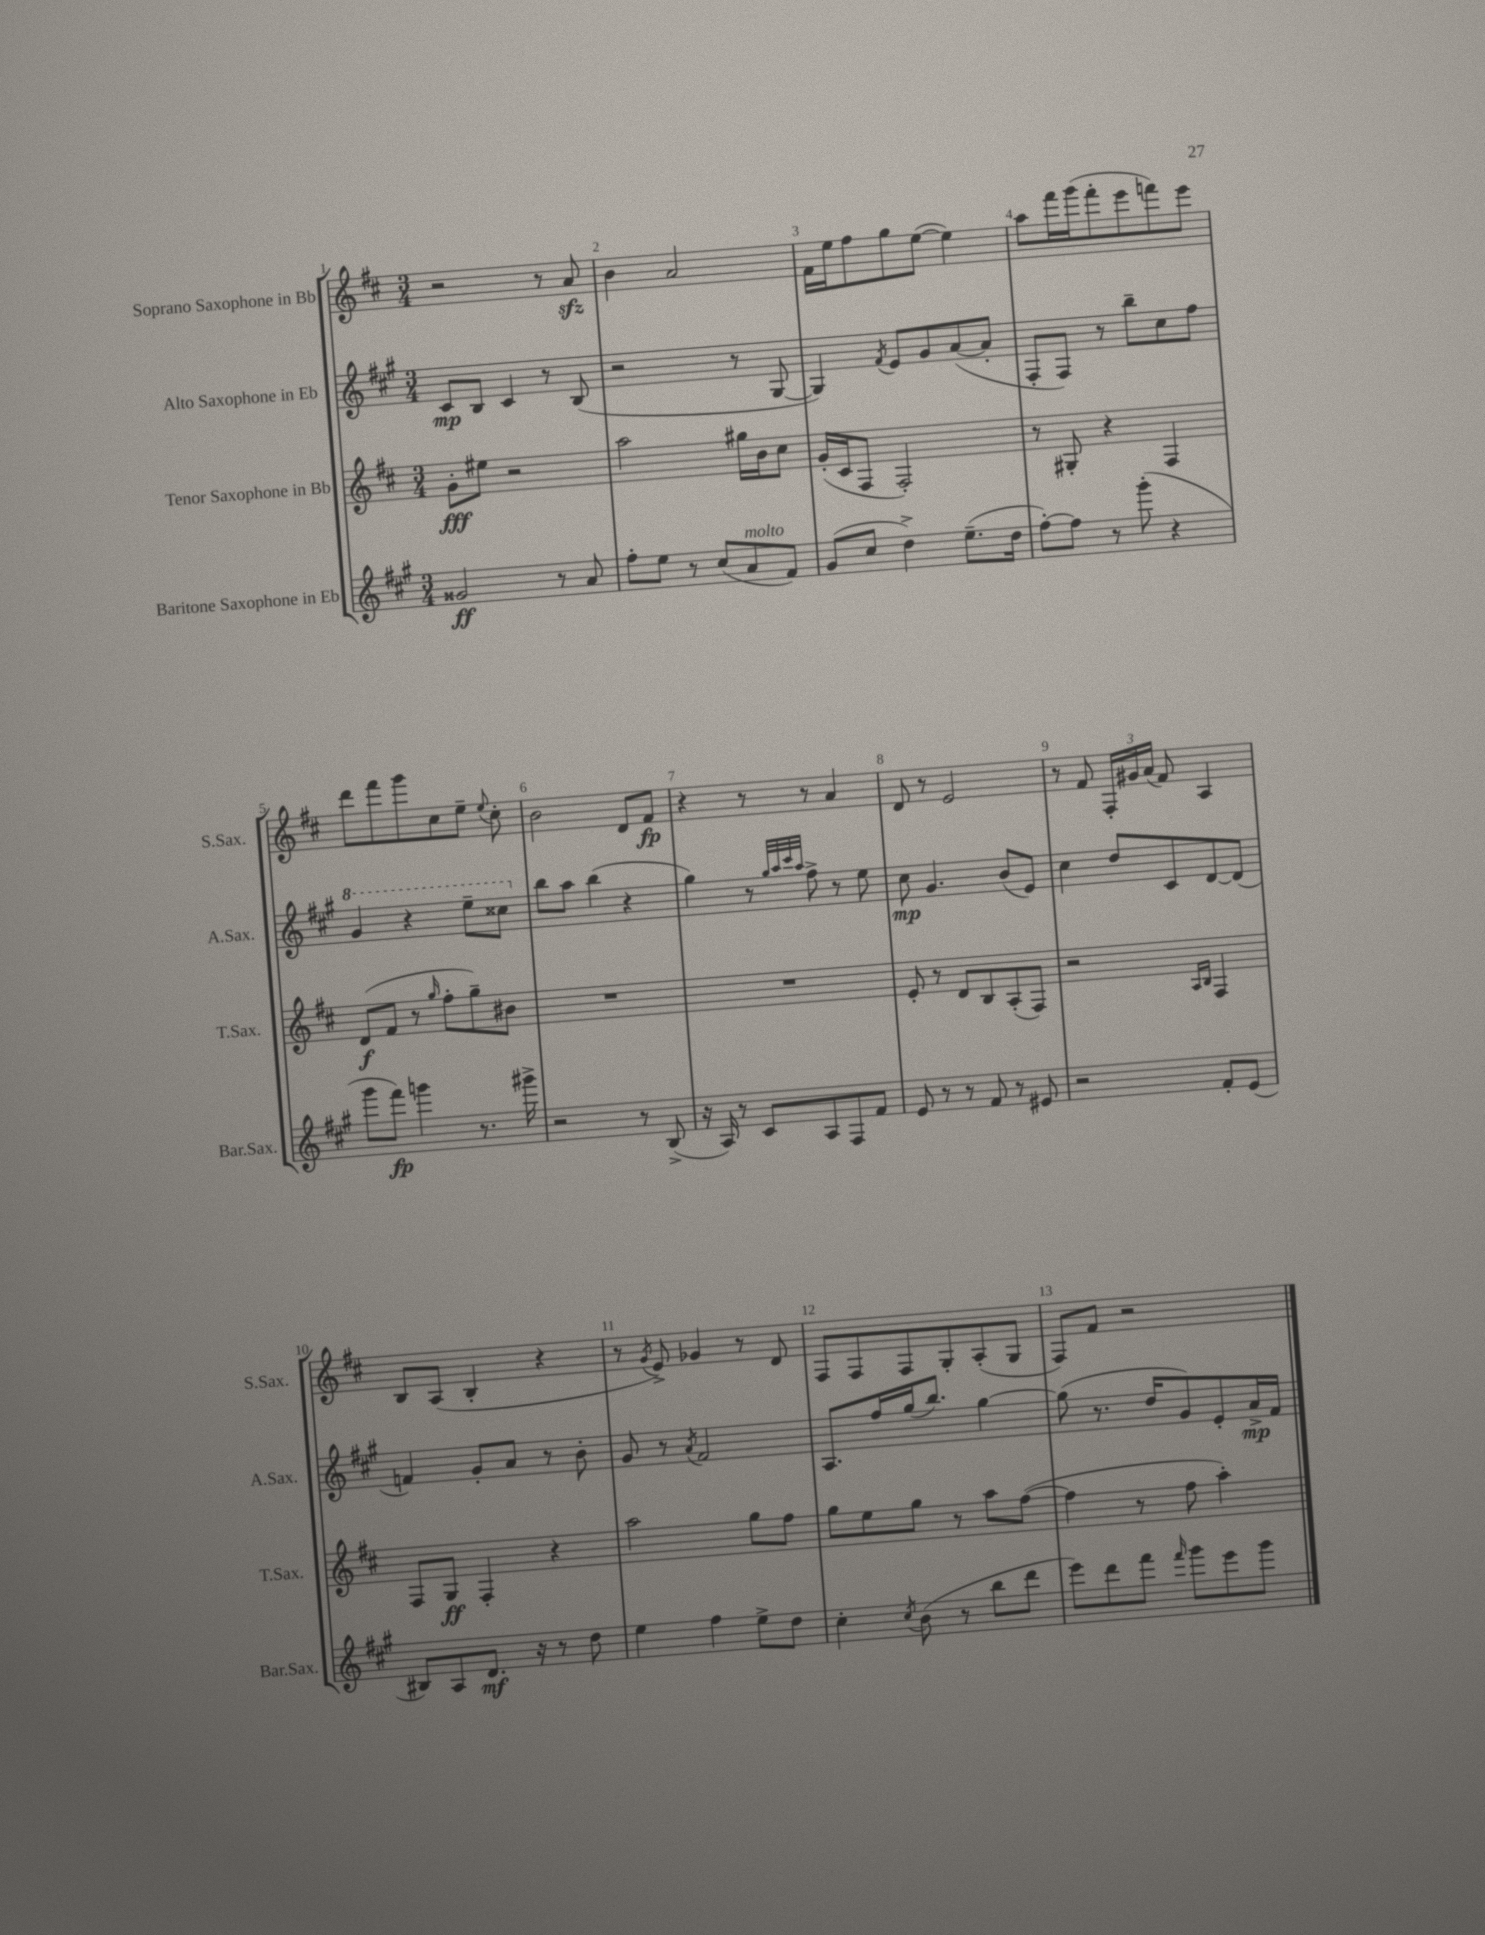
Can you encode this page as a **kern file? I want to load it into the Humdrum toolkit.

**kern	**kern	**kern	**kern
*staff4	*staff3	*staff2	*staff1
*clefG2	*clefG2	*clefG2	*clefG2
*k[f#c#g#]	*k[f#c#]	*k[f#c#g#]	*k[f#c#]
*M3/4	*M3/4	*M3/4	*M3/4
2g##	8g'	8c#	2r
.	8ee#	8B	.
.	2r	4c#	.
8r	.	8r	8r
8a	.	(8B	8a
=	=	=	=
8ff#'	2aa	2r	4b
8ee	.	.	.
8r	.	.	2a
(8cc#	.	.	.
8a	16gg#	8r	.
.	16b	.	.
8f#)	8cc#	[8G#	.
=	=	=	=
(8g#	(16g'	4G#])	16f#
.	16c#	.	16ee
8cc#	8F#	.	8ff#
.	.	8qf#	.
4dd^)	2F#')	8e	8gg
.	.	8g#	([8ee
(8.ee~	.	([8a	4ee])
.	.	8a']	.
16dd	.	.	.
=	=	=	=
[8ff#')	8r	8F#'	8aa
8ff#]	8G#'	8F#)	16fff#
.	.	.	(16ggg
8r	4r	8r	8fff#'
(8ggg#'	.	8bb~	8eee
4r	4F#	8cc#	8fff)
.	.	8ff#	8eee
=	=	=	=
8ggg#	(8d	4gg#	8ddd
8fff#)	8f#	.	8fff#
4ggg	8r	4r	8ggg
.	16qqgg	.	.
.	8ff#'	.	8cc#
8.r	8gg~)	8eee~	8ee~
.	.	.	8qqee
.	8b#	8ccc##	8cc#'
16ggg#^	.	.	.
=	=	=	=
2r	2.r	8bb	2b
.	.	8aa	.
.	.	(4bb	.
8r	.	4r	8d
(8B^	.	.	8f#
=	=	=	=
16r	2.r	4gg#)	4r
16A)	.	.	.
8r	.	.	.
8c#	.	8r	8r
.	.	32qqgg#	.
.	.	32qqaa	.
.	.	32qqccc#	.
.	.	32qqaa	.
8A	.	8ff#^	8r
8F#	.	8r	4a
8f#	.	8ee	.
=	=	=	=
8e	8e'	8cc#	8d
8r	8r	4.g#	8r
8r	8d	.	2e
8f#	8B	.	.
8r	(8A'	(8b	.
8e#	8F#)	8e)	.
=	=	=	=
2r	2r	4cc#	8r
.	.	.	8f#
.	.	8dd	24F#'
.	.	.	24g#
.	.	.	(24a
.	.	8c#	8f#)
.	16qqA	.	.
.	16qqB	.	.
8f#'	4F#	[8d	4A
(8e	.	(8d]	.
=	=	=	=
8B#)	8F#	4f)	8B
8A	8G	.	(8A
8.d	4F#'	8g#'	4B'
.	.	8a	.
16r	.	.	.
8r	4r	8r	4r
8dd	.	8b'	.
=	=	=	=
4ee	2aa	8g#	8r
.	.	.	8qg
.	.	8r	8e^)
.	.	8qa	.
4ff#	.	2f#	4g-
8ee^	8gg	.	8r
8dd	8ff#	.	8d
=	=	=	=
4cc#'	8gg	8.A	8F#
.	8ee	.	8F#
.	.	16ff#	.
8qcc#	.	.	.
(8b	8gg	(16gg#	8F#
.	.	8.bb)	.
8r	8r	.	8G'
8bb	8aa	[4gg#	(8A'
8ddd	([8ff#	.	8G
=	=	=	=
8eee)	4ff#]	(8gg#]	8F#)
8ddd	.	8.r	8f#
8fff#	8r	.	2r
.	.	16dd	.
16qqfff#	.	.	.
8ggg#	8ff#	8g#)	.
8eee	4aa')	8e'	.
8ggg#	.	16a^	.
.	.	16f#	.
==	==	==	==
*-	*-	*-	*-
